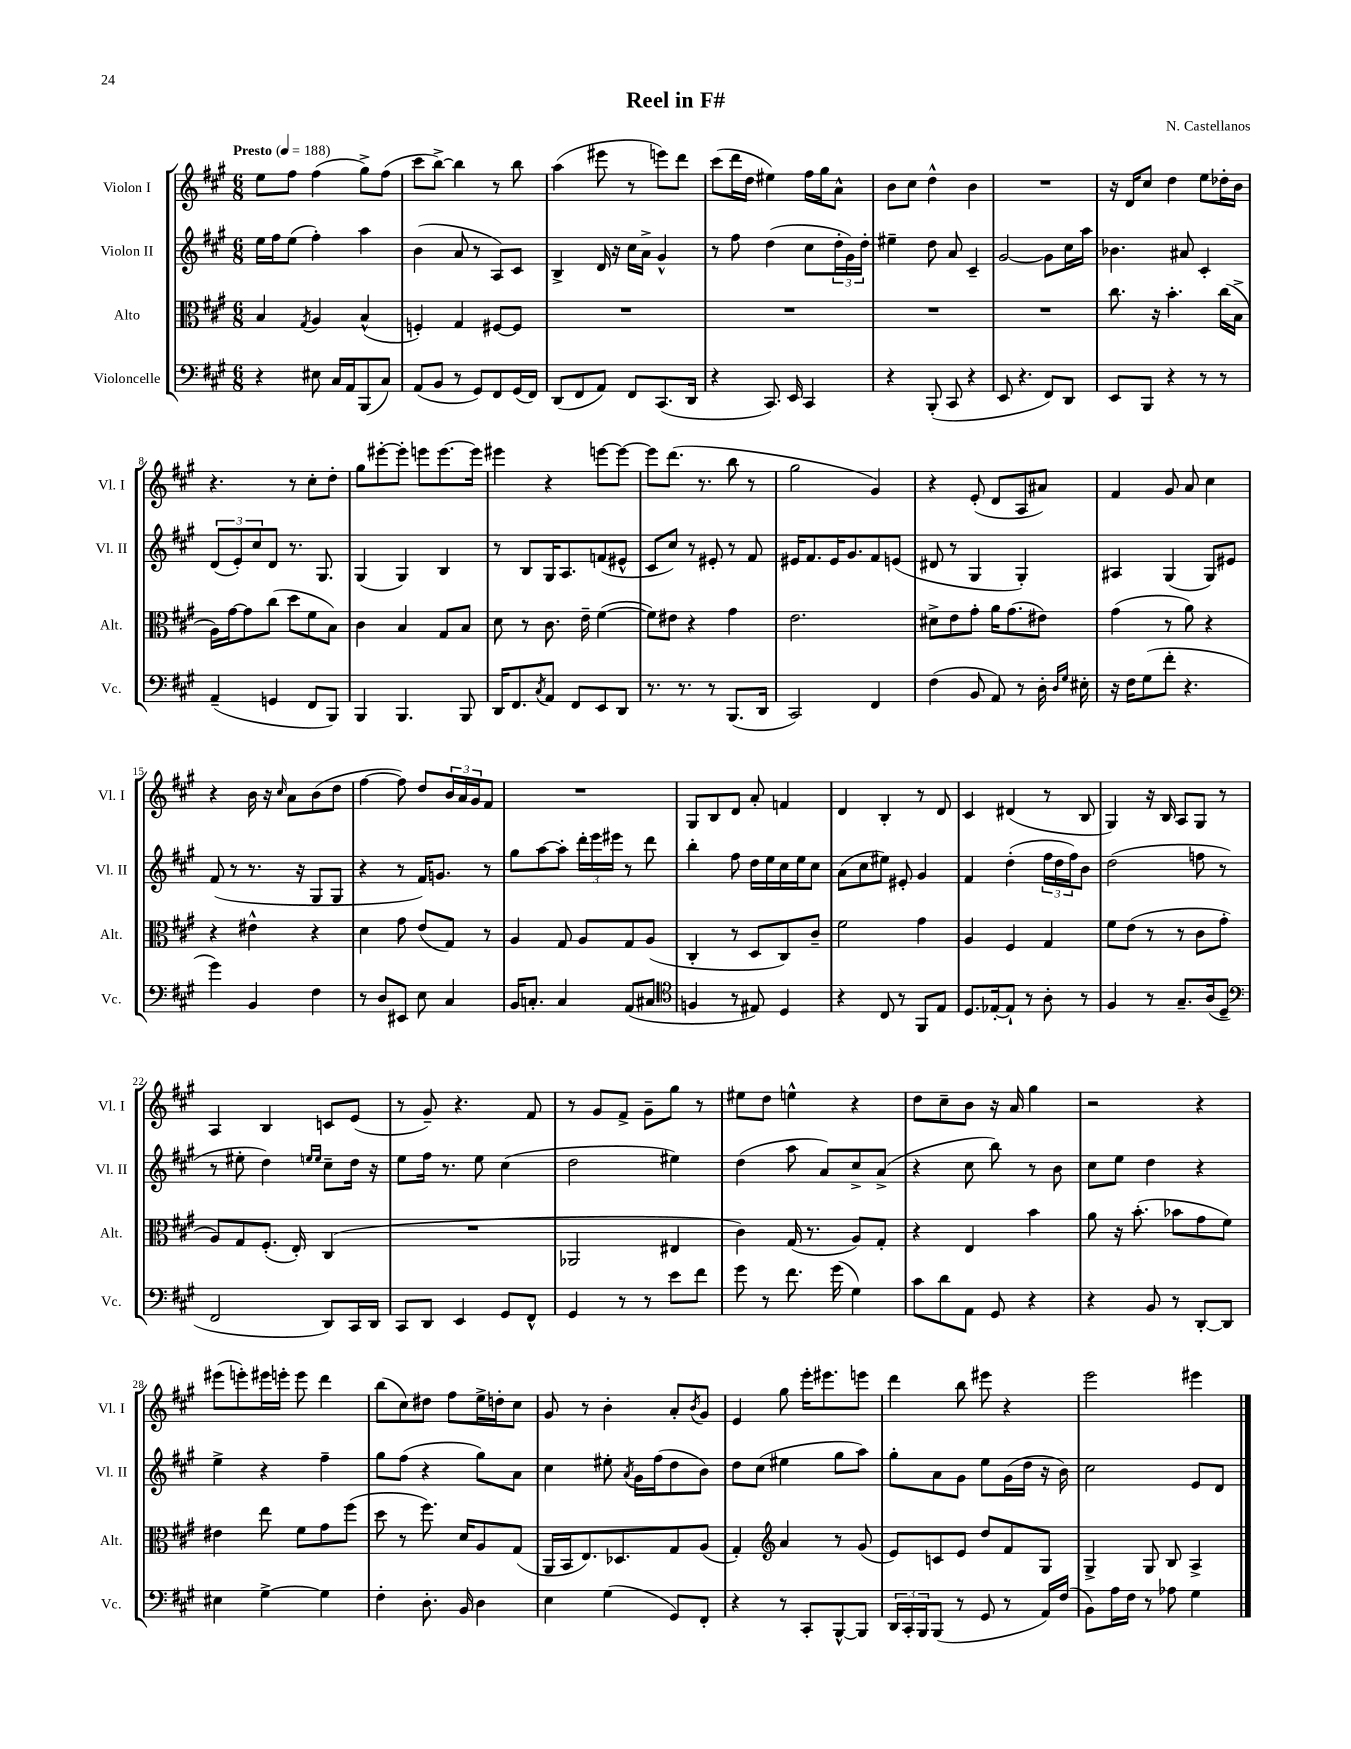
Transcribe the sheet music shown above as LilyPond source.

\header { title = "Reel in F#" composer = "N. Castellanos" }
<<
\new StaffGroup <<
\new Staff = "s0" \with { instrumentName = "Violon I" shortInstrumentName = "Vl. I" } {
    \clef treble \key a \major \numericTimeSignature \time 6/8 \tempo "Presto" 4 = 188
    e''8 fis''8 fis''4( gis''8->) fis''8( |
    cis'''8 b''8~->) b''4 r8 b''8 |
    a''4( eis'''8 r8 e'''8) d'''8 |
    cis'''8( d'''16 d''16 eis''4) fis''16 gis''16 a'8-^ |
    b'8 cis''8 d''4-^ b'4 |
    R2. |
    r16 d'16 cis''8 d''4 e''8 des''16-. b'16 |
    r4. r8 cis''8-. d''8-. |
    gis''8 eis'''8~-. eis'''8-. e'''8 e'''8.~ e'''16 |
    eis'''4 r4 e'''8~ e'''8~ |
    e'''8 d'''8.( r8. b''8 r8 |
    gis''2 gis'4) |
    r4 e'8-.( d'8 a8 ais'8) |
    fis'4 gis'8 a'8 cis''4 |
    r4 b'16 r16 \grace { cis''16 } a'8 b'8( d''8 |
    fis''4~ fis''8) d''8 \tuplet 3/2 { b'16 a'16 gis'16 } fis'8 |
    R2. |
    gis8 b8 d'8 a'8-. f'4 |
    d'4 b4-. r8 d'8 |
    cis'4 dis'4( r8 b8 |
    gis4) r16 b16 a8 gis8 r8 |
    a4 b4 c'8 e'8( |
    r8 gis'8--) r4. fis'8 |
    r8 gis'8 fis'8-> gis'8-- gis''8 r8 |
    eis''8 d''8 e''4-^ r4 |
    d''8 cis''8-- b'8 r16 a'16 gis''4 |
    r2 r4 |
    eis'''8( e'''8-.) eis'''16 e'''16-. e'''8 d'''4 |
    b''8( cis''8) dis''8 fis''8 e''16-> d''16-. cis''8 |
    gis'8 r8 b'4-. a'8-. \acciaccatura { b'8 } gis'8 |
    e'4 gis''8 e'''16-. eis'''8. e'''8 |
    d'''4 b''8 eis'''8 r4 |
    e'''2 eis'''4 \bar "|." |
}
\new Staff = "s1" \with { instrumentName = "Violon II" shortInstrumentName = "Vl. II" } {
    \clef treble \key a \major \numericTimeSignature \time 6/8
    e''16 fis''16 e''8( fis''4-.) a''4 |
    b'4( a'8 r8 a8) cis'8 |
    b4-> d'16 r16 cis''16 a'16-> gis'4-^ |
    r8 fis''8 d''4( cis''8 \tuplet 3/2 { d''16-. gis'16) d''16-. } |
    eis''4-- d''8 a'8 cis'4-- |
    gis'2~ gis'8 cis''16 a''16 |
    bes'4. ais'8 cis'4-. |
    \tuplet 3/2 { d'8( e'8-.) cis''8 } d'8 r8. gis8. |
    gis4( gis4) b4 |
    r8 b8 gis16 a8. f'8( eis'8-^ |
    cis'8 cis''8) r8 eis'8-. r8 fis'8 |
    eis'16 fis'8. eis'16 gis'8. fis'8 e'8( |
    dis'8 r8 gis4 gis4-.) |
    ais4 gis4( gis8) eis'8 |
    fis'8( r8 r8. r16 gis8 gis8 |
    r4 r8 fis'16) g'8. r8 |
    gis''8 a''8~ a''8-. \tuplet 3/2 { d'''16-. e'''16 eis'''16 } r8 d'''8 |
    b''4-. fis''8 d''16 e''16 cis''16 e''16 cis''8 |
    a'8( cis''8 eis''8) eis'8-. gis'4 |
    fis'4 d''4-.( \tuplet 3/2 { fis''16 d''16 fis''16) } b'8 |
    d''2( f''8 r8 |
    r8 eis''8-. d''4) \grace { e''16 e''16 } cis''8-- d''16 r16 |
    e''8 fis''16 r8. e''8 cis''4( |
    d''2 eis''4) |
    d''4( a''8 a'8) cis''8-> a'8->( |
    r4 cis''8 b''8) r8 b'8 |
    cis''8 e''8 d''4 r4 |
    e''4-> r4 fis''4-- |
    gis''8 fis''8( r4 gis''8) a'8 |
    cis''4 eis''8-. \acciaccatura { a'8 } gis'16 fis''16( d''8 b'8) |
    d''8 cis''8( eis''4 gis''8 a''8) |
    gis''8-. a'8 gis'8 e''8 gis'16( d''16 r16 b'16) |
    cis''2 e'8 d'8 \bar "|." |
}
\new Staff = "s2" \with { instrumentName = "Alto" shortInstrumentName = "Alt." } {
    \clef alto \key a \major \numericTimeSignature \time 6/8
    b4 \acciaccatura { gis8 } a4 b4-^( |
    f4-.) gis4 fis8~ fis8 |
    R2. |
    R2. |
    R2. |
    R2. |
    cis''8. r16 b'4.-. cis''16( b16-> |
    a16) gis'16~ gis'8 cis''8( d''8 fis'8 b8) |
    cis'4 b4 gis8 b8 |
    d'8 r8 cis'8. e'16-- fis'4~( |
    fis'8) eis'8 r4 gis'4 |
    e'2. |
    dis'8-> e'8 gis'8-. a'16 gis'8.( eis'8) |
    gis'4( r8 a'8) r4 |
    r4 eis'4-^ r4 |
    d'4 gis'8 e'8( gis8) r8 |
    a4 gis8 a8 gis8 a8( |
    cis4-. r8 d8 cis8) cis'8-- |
    fis'2 gis'4 |
    a4 fis4 gis4 |
    fis'8 e'8( r8 r8 cis'8 gis'8-. |
    a8) gis8 fis8.-.( e16-.) cis4( |
    R2. |
    aes,2 eis4 |
    cis'4) gis16( r8. a8) gis8-. |
    r4 e4 b'4 |
    a'8 r16 b'8.-.( bes'8 gis'8 fis'8) |
    eis'4 e''8 fis'8 gis'8 fis''8( |
    d''8 r8 fis''8.) d'16 a8 gis8( |
    a,16 b,16 e8.) des8. gis8 a8( |
    gis4-.) \clef treble a'4 r8 gis'8( |
    e'8) c'8 e'8 d''8 fis'8 gis8 |
    gis4-> gis8 b8 a4-> \bar "|." |
}
\new Staff = "s3" \with { instrumentName = "Violoncelle" shortInstrumentName = "Vc." } {
    \clef bass \key a \major \numericTimeSignature \time 6/8
    r4 eis8 cis16 a,16 b,,8( cis8) |
    a,8( b,8 r8 gis,8) fis,8 gis,16( fis,16) |
    d,8( fis,8 a,8) fis,8 cis,8.( d,16 |
    r4 cis,8.) e,16 cis,4 |
    r4 b,,8-.( cis,8 r4 |
    e,8 r4. fis,8) d,8 |
    e,8 b,,8 r4 r8 r8 |
    a,4--( g,4 fis,8 b,,8) |
    b,,4 b,,4. b,,8 |
    d,16 fis,8. \acciaccatura { cis8 } a,8 fis,8 e,8 d,8 |
    r8. r8. r8 b,,8.( d,16 |
    cis,2) fis,4 |
    fis4( b,8 a,8) r8 d16-. \grace { d16 gis16 } eis16-. |
    r16 fis16 gis8( fis'8-. r4. |
    gis'4) b,4 fis4 |
    r8 d8 eis,8 e8 cis4 |
    b,16 c8.-. c4 a,8( cis8 |
    \clef tenor f4 r8 eis8) d4 |
    r4 cis8 r8 fis,8 e8 |
    d8. ees16~-. ees8-! r8 a8-. r8 |
    fis4 r8 gis8.-- a16( d8-- |
    \clef bass fis,2 d,8) cis,16 d,16 |
    cis,8 d,8 e,4 gis,8 fis,8-^ |
    gis,4 r8 r8 e'8 fis'8 |
    gis'8 r8 fis'8. gis'16( gis4) |
    cis'8 d'8 a,8 gis,8 r4 |
    r4 b,8 r8 d,8~-. d,8 |
    eis4 gis4~-> gis4 |
    fis4-. d8.-. b,16 d4 |
    e4 gis4( gis,8) fis,8-. |
    r4 r8 cis,8-. b,,8~-^ b,,8 |
    \tuplet 3/2 { d,16 cis,16-. b,,16 } b,,8( r8 gis,8 r8 a,16) fis16( |
    b,8) a16 fis16 r8 aes8 gis4 \bar "|." |
}
>>
>>
